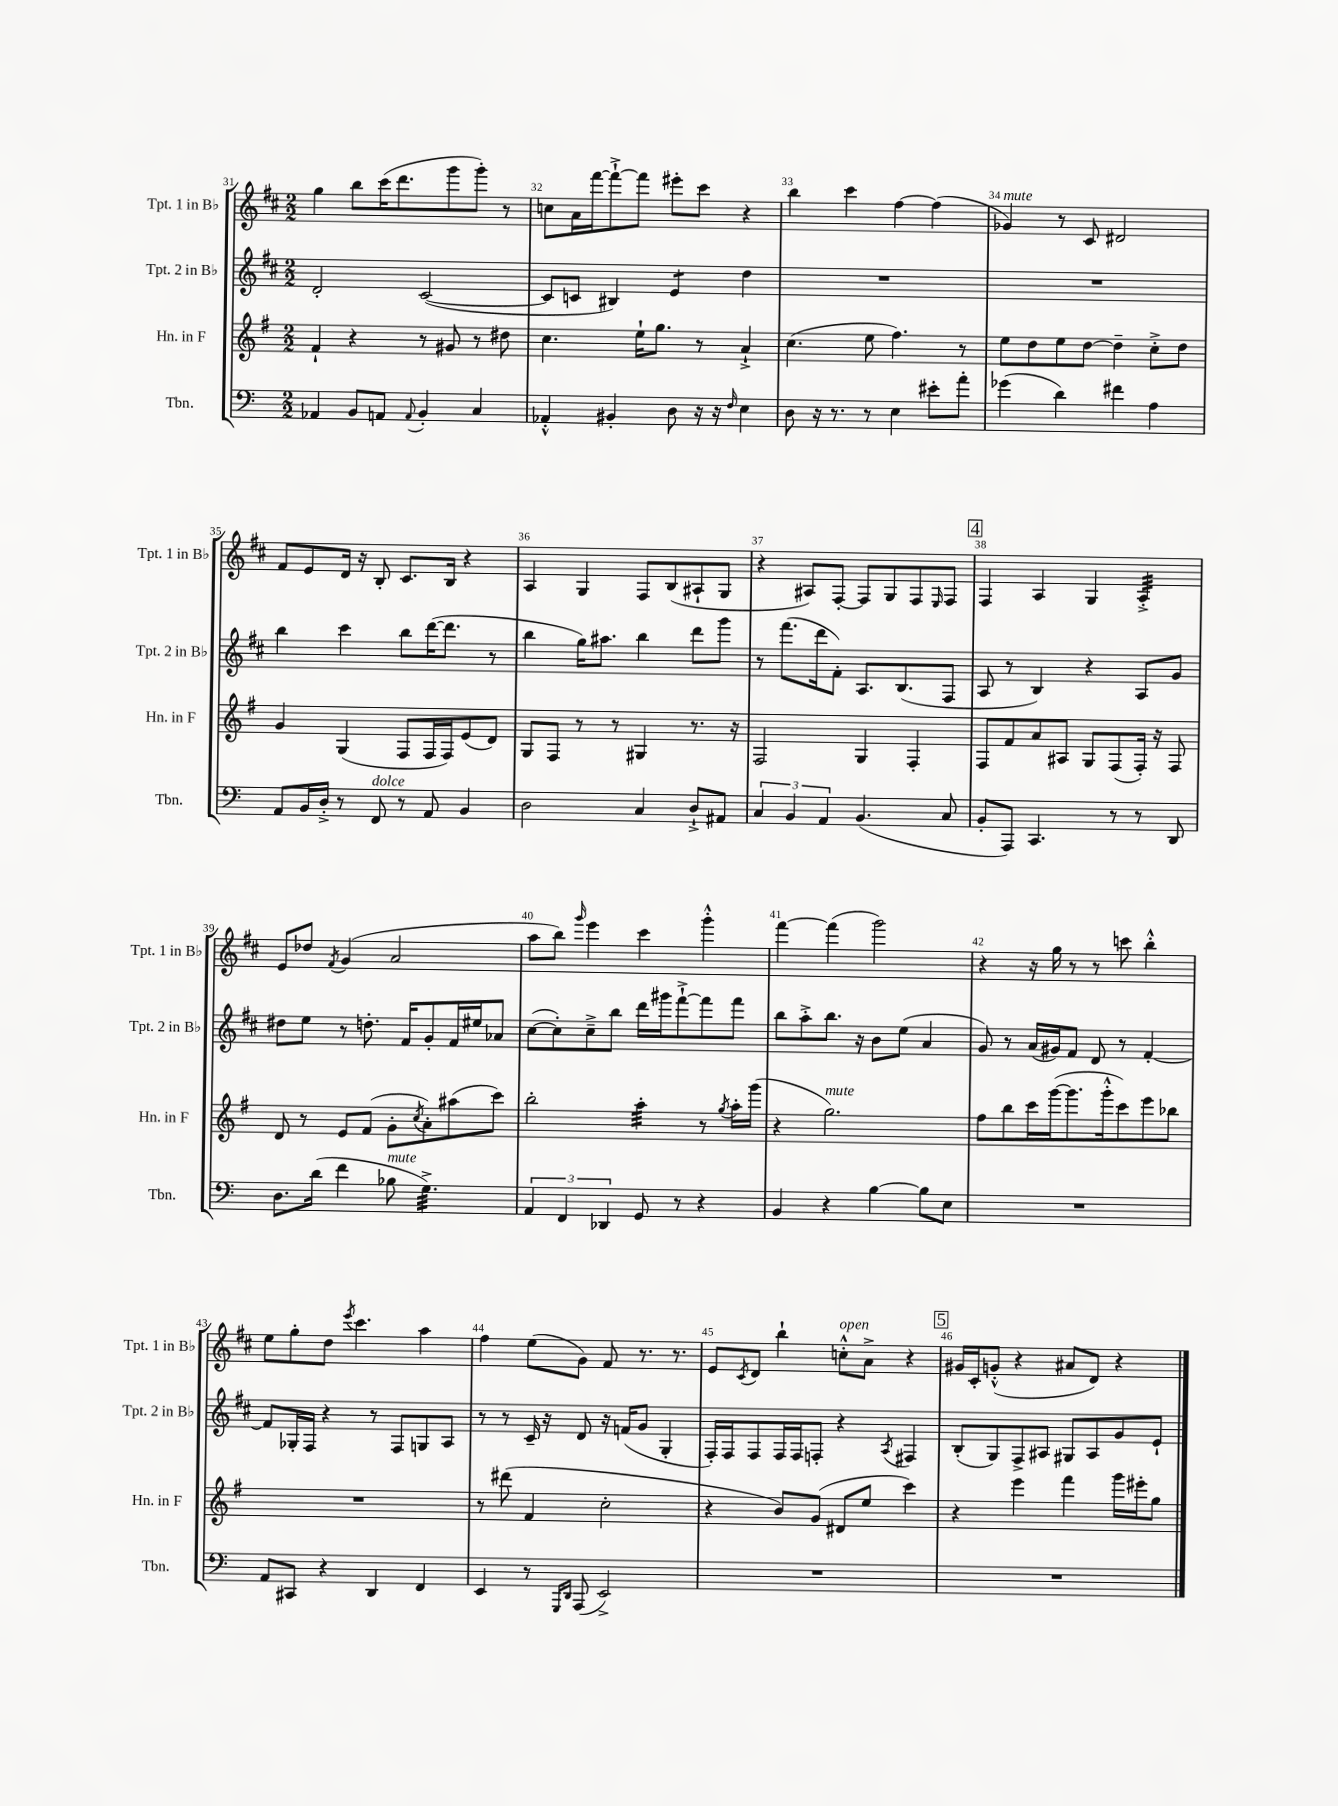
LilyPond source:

<<
\new StaffGroup <<
\new Staff = "s0" \with { instrumentName = "Tpt. 1 in Bb" shortInstrumentName = "Tpt. 1 in Bb" } {
    \clef treble \key d \major \numericTimeSignature \time 2/2
    g''4 b''8 cis'''16( d'''8. g'''8 g'''8-.) r8 |
    c''8 a'16 fis'''16~ fis'''8~-!-> fis'''8 eis'''8-. cis'''8 r4 |
    b''4 cis'''4 fis''4~ fis''4( |
    ges'4^\markup { \italic "mute" }) r8 cis'8 dis'2 |
    fis'8 e'8 d'16 r16 b8-. cis'8. b16 r4 |
    a4 g4 fis8 b8( ais8-! g8 |
    r4 ais8) fis8~-. fis8 g8 fis8 \grace { e16 } fis8 |
    \mark \markup { \box "4" } fis4 a4 g4 a4:32-.-> |
    e'8 des''8 \acciaccatura { fis'8 } g'4( a'2 |
    a''8 b''8) \grace { g'''16 } e'''4 cis'''4 g'''4-.-^ |
    fis'''4~ fis'''4( g'''2) |
    r4 r16 g''16 r8 r8 c'''8 b''4-.-^ |
    e''8 g''8-. d''8 \acciaccatura { e'''8 } cis'''4. a''4 |
    fis''4 e''8( g'8) fis'8 r8. r8. |
    e'8 \acciaccatura { cis'8 } d'8 b''4-! c''8-.-^^\markup { \italic "open" } a'8-> r4 |
    \mark \markup { \box "5" } gis'16 cis'16-. g'8-.-^( r4 ais'8 d'8) r4 \bar "|." |
}
\new Staff = "s1" \with { instrumentName = "Tpt. 2 in Bb" shortInstrumentName = "Tpt. 2 in Bb" } {
    \clef treble \key d \major \numericTimeSignature \time 2/2
    d'2-. cis'2~( |
    cis'8 c'8 bis4) e'4:8 d''4 |
    R1 |
    R1 |
    b''4 cis'''4 b''8 d'''16~( d'''8. r8 |
    b''4 g''16) ais''8. b''4 d'''8 g'''8 |
    r8 fis'''8.( d'''16 fis'8-.) a8. b8.( fis8 |
    \mark \markup { \box "4" } a8 r8 b4) r4 a8 g'8 |
    dis''8 e''8 r8 d''8.-. fis'16 g'8-. fis'16 eis''16 aes'8 |
    cis''8~( cis''8-.) cis''8---> b''8 d'''16 gis'''16 fis'''8~-!-> fis'''8 fis'''8 |
    b''8 a''8-.-> b''8. r16 b'8 e''8( a'4 |
    g'8) r8 a'16( gis'16) fis'8 d'8 r8 fis'4~-. |
    fis'8 ges16-. fis16 r4 r8 fis8 g8 a8 |
    r8 r8 cis'16-- r16 d'8 r16 f'16( g'8 g4-. |
    fis16-.) fis16 fis8 fis16 fis16 f8-. r4 \acciaccatura { a8 } fis4 |
    \mark \markup { \box "5" } b8-.( g8) fis8-> ais8 gis8 ais8 g'8 e'8-! \bar "|." |
}
\new Staff = "s2" \with { instrumentName = "Hn. in F" shortInstrumentName = "Hn. in F" } {
    \clef treble \key g \major \numericTimeSignature \time 2/2
    fis'4-! r4 r8 gis'8 r8 dis''8 |
    c''4. e''16-! g''8. r8 a'4-!-> |
    c''4.( e''8 fis''4.) r8 |
    e''8 d''8 e''8 d''8~ d''4-- c''8-.-> d''8 |
    g'4 g4( fis8 fis16 fis16) e'8( d'8) |
    g8 fis8 r8 r8 gis4 r8. r16 |
    fis2 g4 fis4-. |
    \mark \markup { \box "4" } fis8 fis'8 a'8 ais8 g8 fis8( fis16-.) r16 fis8 |
    d'8 r8 e'8 fis'8( g'8-. \acciaccatura { c''8 } a'8-.) ais''8( c'''8) |
    b''2-. a''4:32-. r8 \acciaccatura { g''8 } a''16-. g'''16( |
    r4 g''2.^\markup { \italic "mute" }) |
    fis''8 b''8 c'''16 g'''16~( g'''8. g'''16-.-^ c'''8) e'''8 bes''8 |
    R1 |
    r8 dis'''8( fis'4 c''2-. |
    r4 b'8) g'8( dis'8 e''8 c'''4) |
    \mark \markup { \box "5" } r4 e'''4 fis'''4 g'''16 eis'''16-. g''8 \bar "|." |
}
\new Staff = "s3" \with { instrumentName = "Tbn." shortInstrumentName = "Tbn." } {
    \clef bass \key c \major \numericTimeSignature \time 2/2
    aes,4 b,8 a,8 \appoggiatura { a,8 } b,4-. c4 |
    aes,4-.-^ bis,4-. d8 r16 r16 \grace { f16 } e4 |
    d8 r16 r8. r8 e4 eis'8-. a'8-. |
    ges'4( d'4) fis'4 a4 |
    a,8 b,16 d16-.-> r8 f,8^\markup { \italic "dolce" } r8 a,8 b,4 |
    d2 c4 d8-!-> ais,8 |
    \tuplet 3/2 { c4 b,4 a,4 } b,4.( c8 |
    \mark \markup { \box "4" } b,8-. a,,8) c,4. r8 r8 d,8 |
    d8. d'16( f'4 bes8^\markup { \italic "mute" } g4.:32->) |
    \tuplet 3/2 { a,4 f,4 des,4 } g,8 r8 r4 |
    b,4 r4 b4~ b8 e8 |
    R1 |
    a,8 cis,8 r4 d,4 f,4 |
    e,4 r8 \grace { g,,16 d,16 } a,,8( e,2->) |
    R1 |
    \mark \markup { \box "5" } R1 \bar "|." |
}
>>
>>
\layout { \context { \Score currentBarNumber = #31 \override BarNumber.break-visibility = ##(#f #t #t) barNumberVisibility = #all-bar-numbers-visible } }
